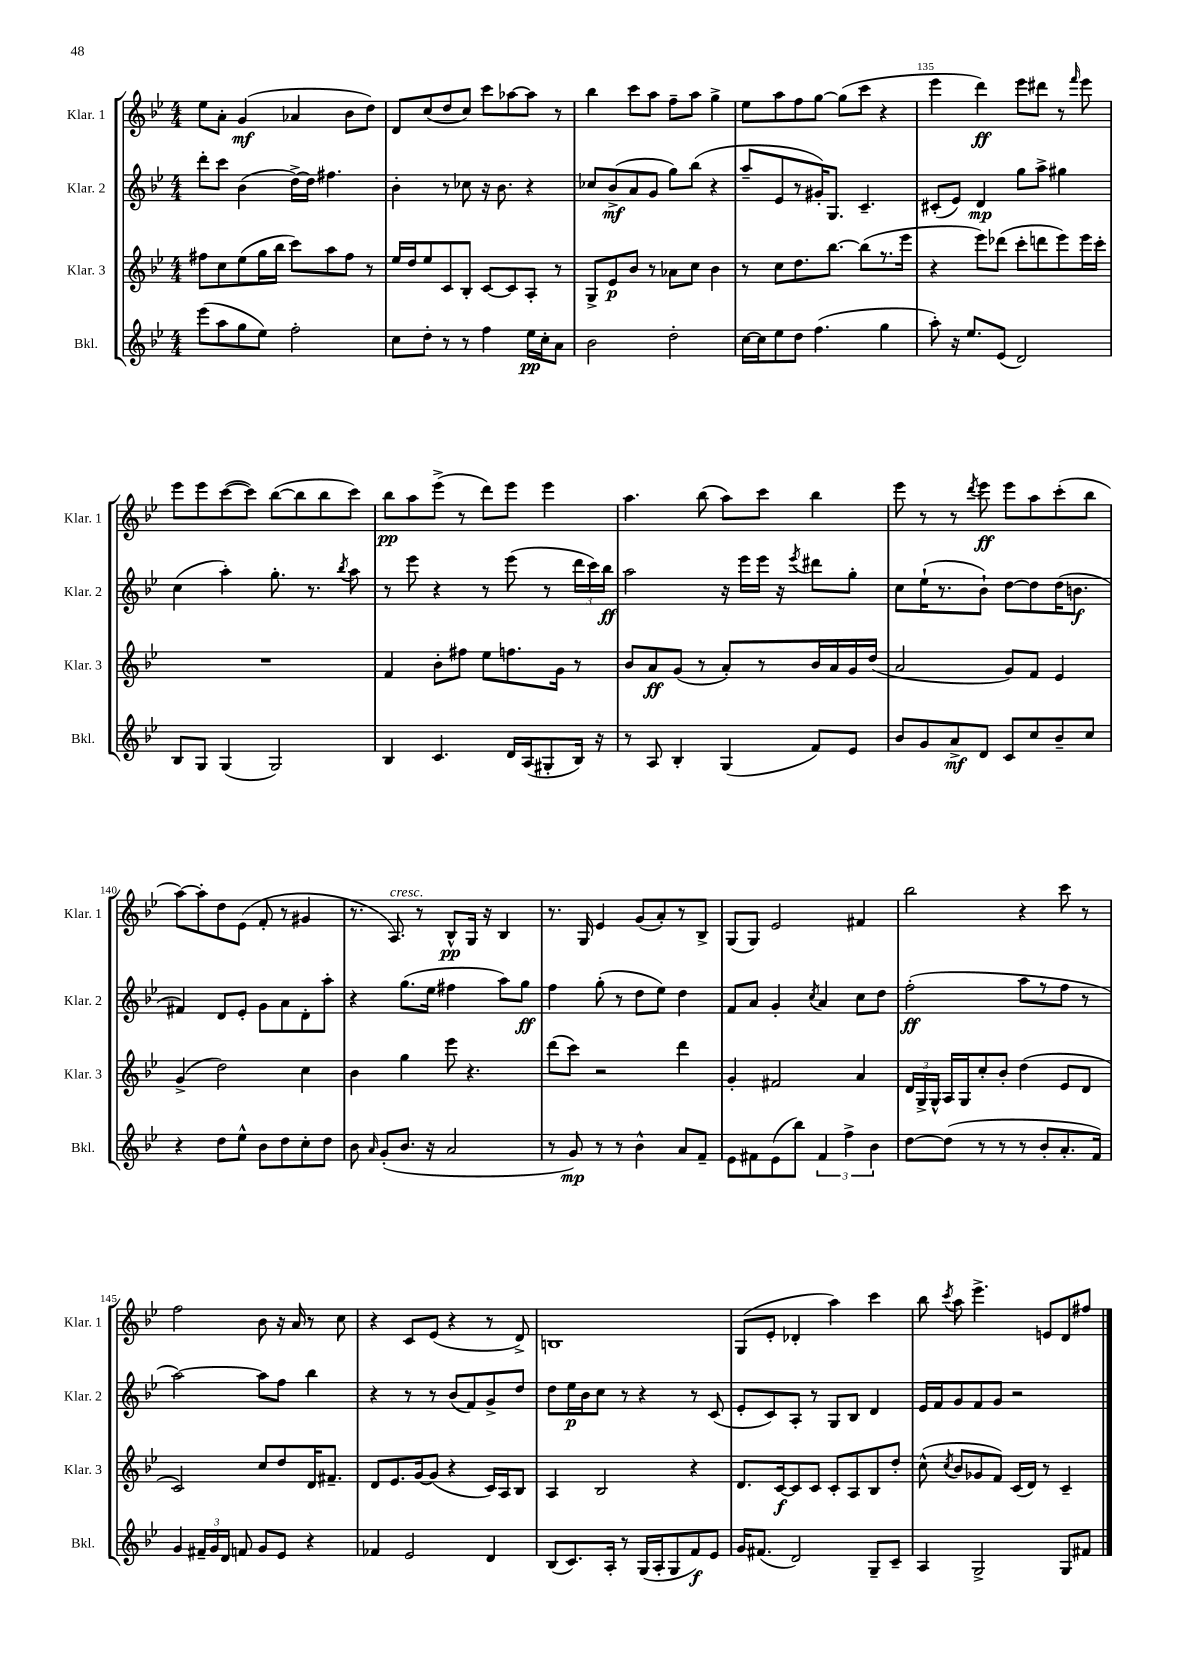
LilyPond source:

<<
\new StaffGroup <<
\new Staff = "s0" \with { instrumentName = "Klar. 1" shortInstrumentName = "Klar. 1" } {
    \clef treble \key bes \major \numericTimeSignature \time 4/4
    \autoBeamOff ees''8[ a'8]-. g'4\mf( aes'4 bes'8[ d''8]) |
    d'8[ c''8( d''8 c''8]) c'''8[ aes''8~ aes''8] r8 |
    bes''4 c'''8[ a''8] f''8[-- a''8] g''4-> |
    ees''8[ a''8 f''8 g''8]~ g''8[( c'''8] r4 |
    ees'''4 d'''4\ff) ees'''8[ dis'''8] r8 \grace { f'''16 } ees'''8 |
    ees'''8[ ees'''8 c'''8~( c'''8]) bes''8[~( bes''8 bes''8 c'''8]) |
    bes''8[\pp a''8 ees'''8]->( r8 d'''8[) ees'''8] ees'''4 |
    a''4. bes''8( a''8[) c'''8] bes''4 |
    ees'''8 r8 r8 \acciaccatura { d'''8 } ees'''8\ff ees'''8[ a''8 c'''8-.( bes''8] |
    a''8[~) a''8-. d''8 ees'8]( f'8-. r8 gis'4 |
    r8. a8.^\markup { \italic "cresc." }) r8 bes8[-^\pp g16] r16 bes4 |
    r8. g16 ees'4 g'8[( a'8-.) r8 bes8]-> |
    g8[( g8]) ees'2 fis'4 |
    bes''2 r4 c'''8 r8 |
    f''2 bes'8 r16 a'16 r8 c''8 |
    r4 c'8[ ees'8]( r4 r8 d'8->) |
    b1 |
    g8[( ees'8]-. des'4-. a''4) c'''4 |
    bes''8 \acciaccatura { c'''8 } a''8 ees'''4.-> e'8[ d'8 fis''8] \bar "|." |
}
\new Staff = "s1" \with { instrumentName = "Klar. 2" shortInstrumentName = "Klar. 2" } {
    \clef treble \key bes \major \numericTimeSignature \time 4/4
    \autoBeamOff d'''8[-. c'''8] bes'4( d''16[~->) d''16] fis''4. |
    bes'4-. r8 ces''8 r16 bes'8. r4 |
    ces''8[ bes'8->\mf( a'8 g'8] g''8[) bes''8]( r4 |
    a''8[-- ees'8 r8 gis'16-.) g8.] c'4.-- |
    cis'8[-.( ees'8]) d'4\mp g''8[ a''8]-> gis''4 |
    c''4( a''4-.) g''8.-. r8. \acciaccatura { bes''8 } a''8 |
    r8 ees'''8 r4 r8 ees'''8( r8 \tuplet 3/2 { d'''16[ c'''16) bes''16]\ff } |
    a''2 r16 ees'''16[ ees'''16] r16 \acciaccatura { ees'''8 } dis'''8[ g''8]-. |
    c''8[ ees''16-!( r8. bes'8]-!) d''8[~ d''8 d''16( b'8.]\f |
    fis'4) d'8[ ees'8]-. g'8[ a'8 d'8-. a''8]-. |
    r4 g''8.[( ees''16] fis''4 a''8[) g''8]\ff |
    f''4 g''8-.( r8 d''8[ ees''8]) d''4 |
    f'8[ a'8] g'4-. \acciaccatura { c''8 } a'4 c''8[ d''8] |
    f''2-.\ff( a''8[ r8 f''8] r8 |
    a''2~) a''8[ f''8] bes''4 |
    r4 r8 r8 bes'8[( f'8) g'8-> d''8] |
    d''8[ ees''16\p bes'16 c''8] r8 r4 r8 c'8( |
    ees'8[-. c'8) a8]-. r8 g8[ bes8] d'4 |
    ees'16[ f'16 g'8 f'8 g'8] r2 \bar "|." |
}
\new Staff = "s2" \with { instrumentName = "Klar. 3" shortInstrumentName = "Klar. 3" } {
    \clef treble \key bes \major \numericTimeSignature \time 4/4
    \autoBeamOff fis''8[ c''8 ees''8( g''16 bes''16] c'''8[) a''8 fis''8] r8 |
    ees''16[ d''16 ees''8 c'8 bes8]-. c'8[~ c'8 a8]-. r8 |
    g8[-> ees'8\p bes'8] r8 aes'8[ c''8] bes'4 |
    r8 c''8[ d''8. bes''8.]~ bes''8[( r8. ees'''16] |
    r4 ees'''8[) des'''8]( c'''8[-. d'''8 ees'''8) ees'''16 c'''16]-. |
    R1 |
    f'4 bes'8[-. fis''8] ees''8[ f''8. g'16] r8 |
    bes'8[ a'8\ff g'8]( r8 a'8[-.) r8 bes'16 a'16 g'16 d''16]( |
    a'2 g'8[) f'8] ees'4 |
    g'4->( d''2) c''4 |
    bes'4 g''4 ees'''8 r4. |
    d'''8[( c'''8]) r2 d'''4 |
    g'4-. fis'2 a'4 |
    \tuplet 3/2 { d'16[ g16-> g16]-^ } a16[ g16 c''8-. bes'8]-. d''4( ees'8[ d'8] |
    c'2) c''8[ d''8 d'16 fis'8.]-- |
    d'8[ ees'8. g'16~ g'8]( r4 c'16[) a16 bes8] |
    a4 bes2 r4 |
    d'8.[ c'16~\f c'8 c'8] c'8[-. a8 bes8 d''8]-. |
    c''8-^( \acciaccatura { c''8 } bes'8[ ges'8 f'8]) c'16[( d'16]) r8 c'4-- \bar "|." |
}
\new Staff = "s3" \with { instrumentName = "Bkl." shortInstrumentName = "Bkl." } {
    \clef treble \key bes \major \numericTimeSignature \time 4/4
    \autoBeamOff ees'''8[( a''8 g''8 ees''8]) f''2-. |
    c''8[ d''8]-. r8 r8 f''4 ees''16[\pp c''16-. a'8] |
    bes'2 d''2-. |
    c''16[~ c''16 ees''8 d''8] f''4.( g''4 |
    a''8-.) r16 ees''8.[ ees'8]( d'2) |
    bes8[ g8] g4( g2) |
    bes4 c'4. d'16[ a16( gis8-. bes16]) r16 |
    r8 a8 bes4-. g4( f'8[) ees'8] |
    bes'8[ g'8 a'8->\mf d'8] c'8[ c''8 bes'8-- c''8] |
    r4 d''8[ ees''8]-^ bes'8[ d''8 c''8-. d''8] |
    bes'8 \grace { a'16 } g'8[-.( bes'8.] r16 a'2 |
    r8 g'8\mp) r8 r8 bes'4-^ a'8[ f'8]-- |
    ees'8[ fis'8 ees'8( bes''8]) \tuplet 3/2 { fis'4 f''4-> bes'4 } |
    d''8[~ d''8]( r8 r8 r8 bes'8[-. a'8.-. f'16]) |
    g'4 \tuplet 3/2 { fis'16[-- g'16 d'16] } f'8 g'8[ ees'8] r4 |
    fes'4 ees'2 d'4 |
    bes8[( c'8.) a16]-. r8 g16[( a16-. g8 f'8\f) ees'8] |
    g'16[ fis'8.]( d'2) g8[-- c'8]-- |
    a4 g2-> g8[ fis'8] \bar "|." |
}
>>
>>
\layout { \context { \Score currentBarNumber = #131 \override BarNumber.break-visibility = ##(#f #t #t) barNumberVisibility = #(every-nth-bar-number-visible 5) } }
